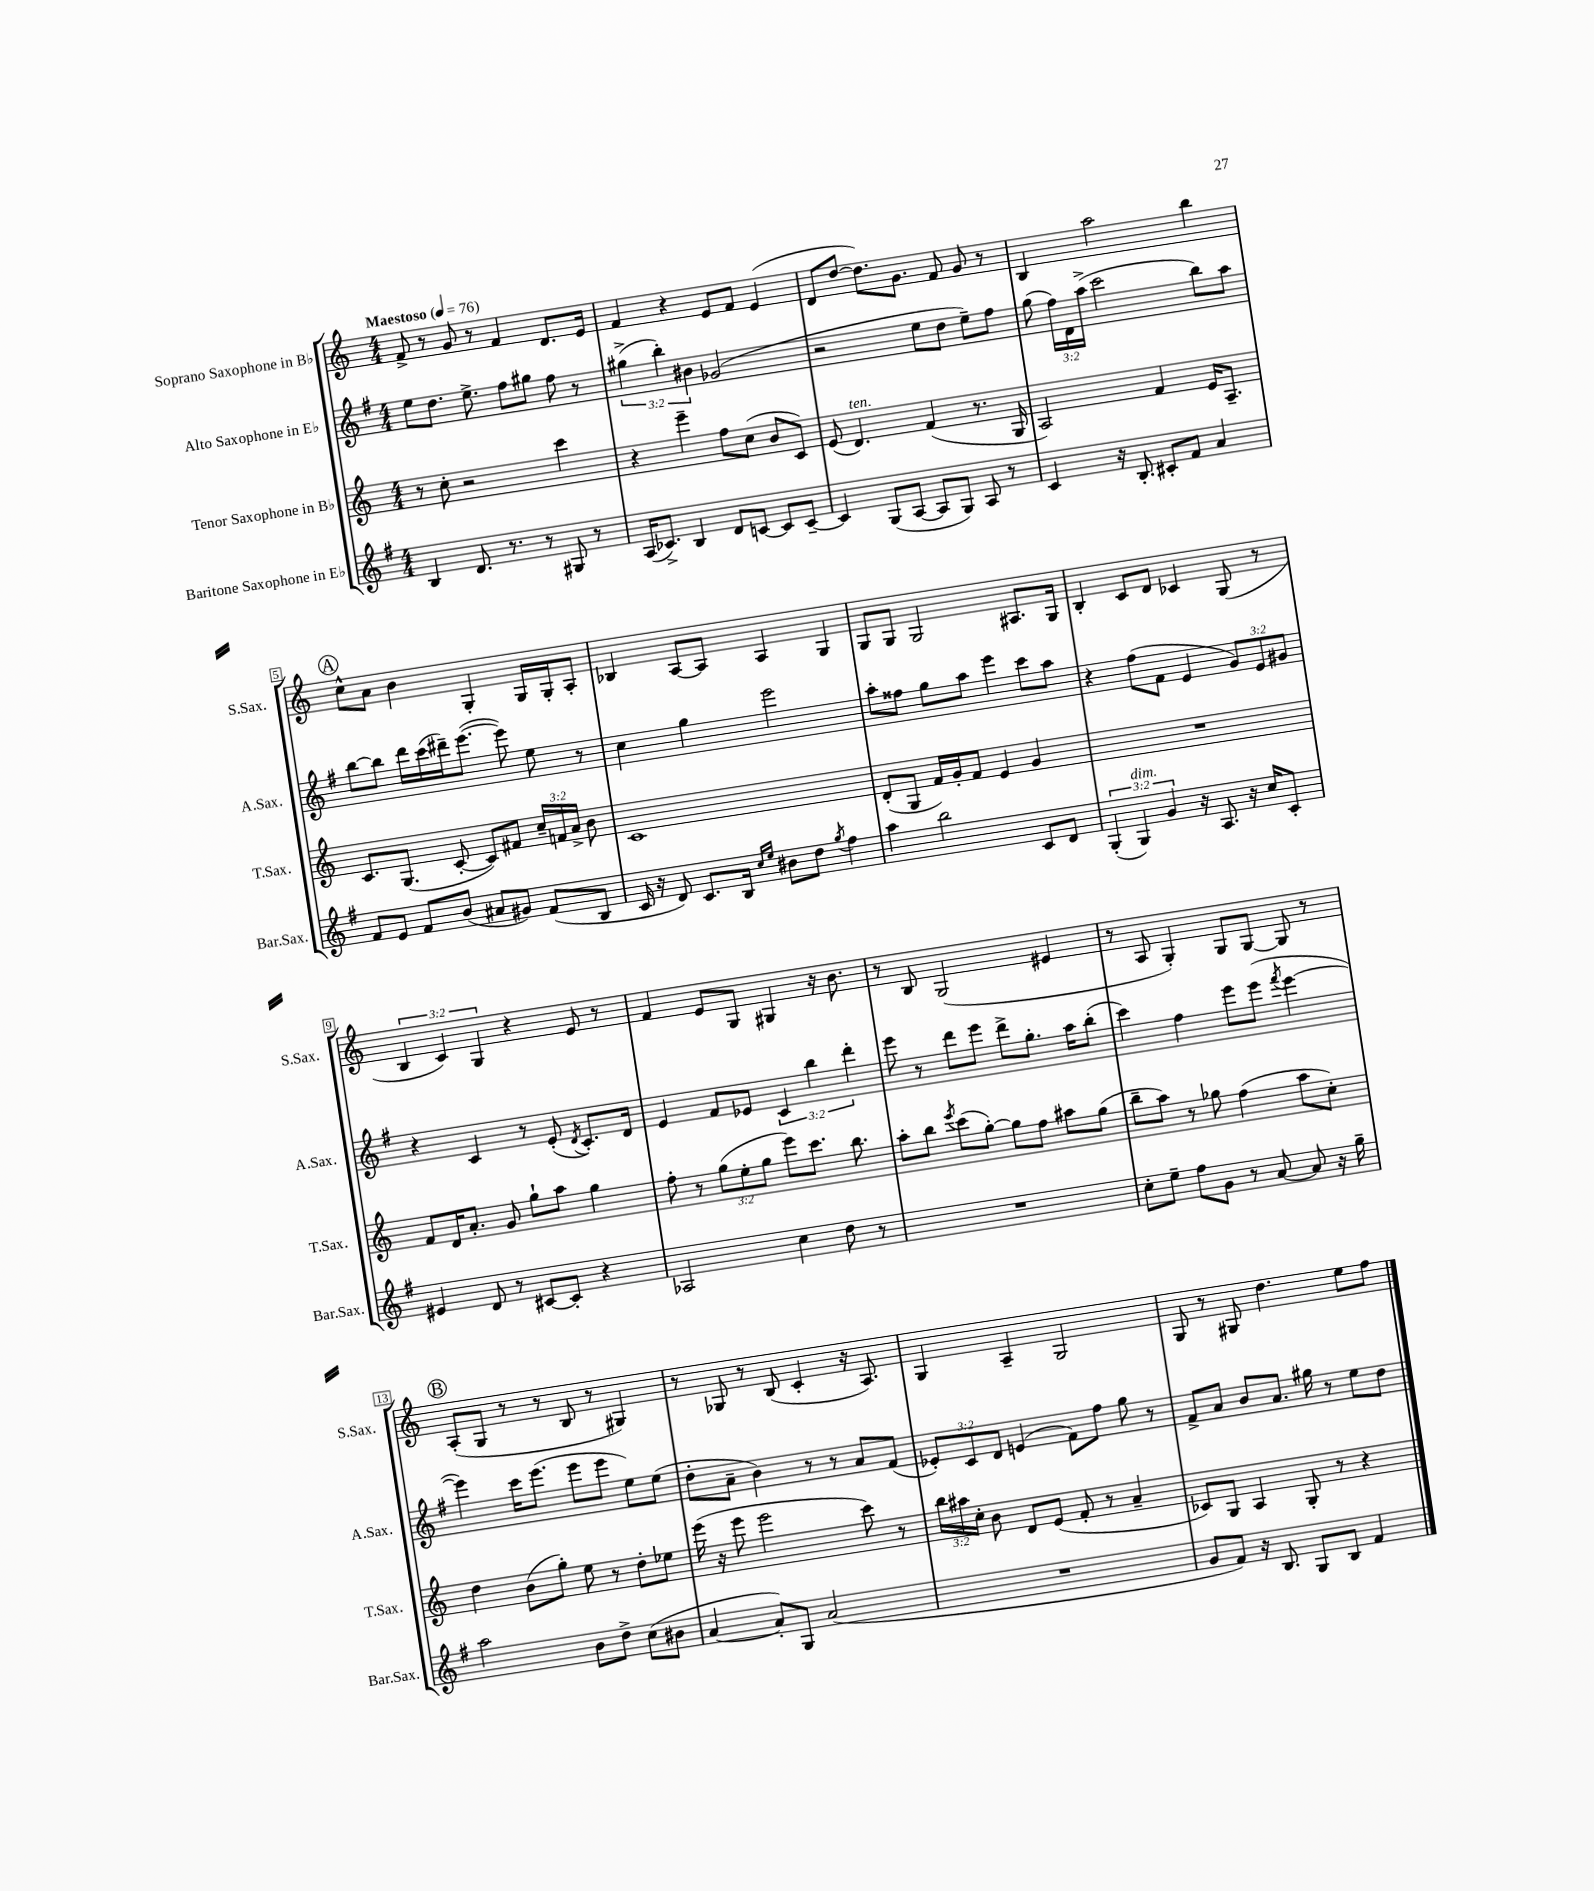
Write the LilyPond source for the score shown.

<<
\new StaffGroup <<
\new Staff = "s0" \with { instrumentName = "Soprano Saxophone in Bb" shortInstrumentName = "S.Sax." } {
    \clef treble \key c \major \numericTimeSignature \time 4/4 \override Staff.TupletNumber.text = #tuplet-number::calc-fraction-text \tempo "Maestoso" 4 = 76
    \autoBeamOff f'8-> r8 g'8 r8 f'4 d'8.[ e'16] |
    f'4 r4 e'8[ f'8] e'4( |
    d'8[ d''8]~ d''8.[) g'8.] f'8 g'8 r8 |
    b4 a''2 b''4 |
    \mark \markup { \circle "A" } c''8[-^ a'8] b'4 g4-. g16[ g16-. a8]-. |
    bes4 a8[~ a8] a4 g4 |
    g8[ g8] g2 ais8.[ g16] |
    b4-. c'8[ d'8] ces'4 g8( r8 |
    \tuplet 3/2 { b4 c'4) g4 } r4 e'8 r8 |
    f'4 e'8[ g8] gis4 r16 b'8. |
    r8 b8 g2( eis'4 |
    r8 a8 g4-.) g8[ g8]~ g8 r8 |
    \mark \markup { \circle "B" } a8[-.( g8] r8 r8 b8 r8 gis4) |
    r8 ges8 r8 b8( c'4-. r16 a8.) |
    g4 a4-- g2 |
    g8 r8 gis8 d''4. e''8[ f''8] \bar "|." |
}
\new Staff = "s1" \with { instrumentName = "Alto Saxophone in Eb" shortInstrumentName = "A.Sax." } {
    \clef treble \key g \major \numericTimeSignature \time 4/4 \override Staff.TupletNumber.text = #tuplet-number::calc-fraction-text
    \autoBeamOff e''8[ d''8.] e''8.-> fis''8[ gis''8] fis''8 r8 |
    \tuplet 3/2 { gis''4->( b''4-.) bis'4 } ges'2( |
    r2 e''8[ d''8] e''8[--) fis''8] |
    g''8( \tuplet 3/2 { fis''16[) d'16 a''16]->( } c'''2 b''8[) a''8] |
    \mark \markup { \circle "A" } b''8[~ b''8] d'''16[ c'''16( dis'''16--) e'''8.]~( e'''8) e''8 r8 |
    c''4 g''4 e'''2 |
    a''8[-. fisis''8] g''8[ a''8] e'''4 c'''8[ a''8] |
    r4 fis''8[( fis'8] e'4 \tuplet 3/2 { g'8[) e'8 gis'8] } |
    r4 c'4 r8 e'8-.( \acciaccatura { d'8 } c'8.[-.) d'16] |
    e'4 fis'8[ ees'8] \tuplet 3/2 { c'4 b''4 d'''4-. } |
    e'''8 r8 d'''8[ e'''8] d'''8[-> g''8.]-. a''16[ b''8]-.( |
    c'''4) fis''4 e'''8[ e'''8]( \acciaccatura { fis'''8 } e'''4~ |
    \mark \markup { \circle "B" } e'''4) c'''16[ e'''8.]( e'''8[ e'''8] e''8[) e''8]( |
    d''8[-. a'8]-- b'4) r8 r8 a'8[ fis'8]( |
    \tuplet 3/2 { ees'8[-.) c'8 d'8] } e'4( fis'8[) fis''8] g''8 r8 |
    fis'8[-> a'8] b'8[ a'8.] gis''16 r8 e''8[ d''8] \bar "|." |
}
\new Staff = "s2" \with { instrumentName = "Tenor Saxophone in Bb" shortInstrumentName = "T.Sax." } {
    \clef treble \key c \major \numericTimeSignature \time 4/4 \override Staff.TupletNumber.text = #tuplet-number::calc-fraction-text
    \autoBeamOff r8 c''8-. r2 c'''4 |
    r4 e'''4-- f''8[ c''8]( b'8[ c'8]) |
    e'8( d'4.^\markup { \italic "ten." }) f'4( r8. g16 |
    a2) f'4 e'16[ a8.]-- |
    \mark \markup { \circle "A" } c'8.[ g8.]( c'8~-. c'8[) fis'8] \tuplet 3/2 { c''16[-- f'16 a'16]-> } b'8 |
    c'1 |
    d'8[-.( g8] f'16[) g'16-. f'8] e'4 g'4 |
    R1 |
    f'8[ d'16 a'8.]-. g'8 g''8[-! a''8] g''4 |
    f''8-. r8 \tuplet 3/2 { g''8[( e''8-. g''8] } e'''8[) c'''8.] b''8. |
    a''8[-. b''8] \acciaccatura { e'''8 } c'''8[( g''8]~-.) g''8[ f''8] ais''8[ g''8]( |
    b''8[-- a''8]) r8 ges''8 f''4( a''8[ c''8]-.) |
    \mark \markup { \circle "B" } d''4 b'8[( g''8]-.) e''8 r8 d''8[-. ees''8] |
    e'''16( r16 e'''8 e'''2 c'''8) r8 |
    \tuplet 3/2 { b''16[ ais''16 c''16]-. } b'8 d'8[ e'8]( f'8-. r8 a'4-- |
    ces'8[) g8] a4 g8-. r8 r4 \bar "|." |
}
\new Staff = "s3" \with { instrumentName = "Baritone Saxophone in Eb" shortInstrumentName = "Bar.Sax." } {
    \clef treble \key g \major \numericTimeSignature \time 4/4 \override Staff.TupletNumber.text = #tuplet-number::calc-fraction-text
    \autoBeamOff b4 d'8. r8. r8 gis8 r8 |
    a16[( ces'8.]->) b4 d'8[ c'8]~ c'8[ c'8]~-- |
    c'4 g8[( a8]~ a8[ g8]) a8 r8 |
    c'4 r16 b8.-. cis'8[-. fis'8] a'4 |
    \mark \markup { \circle "A" } fis'8[ e'8] fis'8[ b'8]( ais'8[ gis'8]) fis'8[( b8] |
    c'16 r16 d'8) c'8.[ b16] \grace { c''16[ e''16] } bis'8[ d''8] \acciaccatura { g''8 } fis''4 |
    a''4 b''2 c'8[ d'8] |
    \tuplet 3/2 { g4-.( g4^\markup { \italic "dim." }) g'4 } r16 a8. r16 c''16[ c'8]-. |
    eis'4 d'8 r8 cis'8[~ cis'8]-. r4 |
    aes2 c''4 d''8 r8 |
    R1 |
    c''8[-. e''8]-- fis''8[ g'8] r8 a'8~ a'8 r16 g''16-- |
    \mark \markup { \circle "B" } a''2 b'8[ d''8]-> c''8[( bis'8] |
    a'4~ a'8[-.) g8] a'2( |
    R1 |
    g'8[ fis'8]) r16 b8. g8[ b8] fis'4 \bar "|." |
}
>>
>>
\layout { \context { \Score \override BarNumber.stencil = #(make-stencil-boxer 0.1 0.3 ly:text-interface::print) } }
